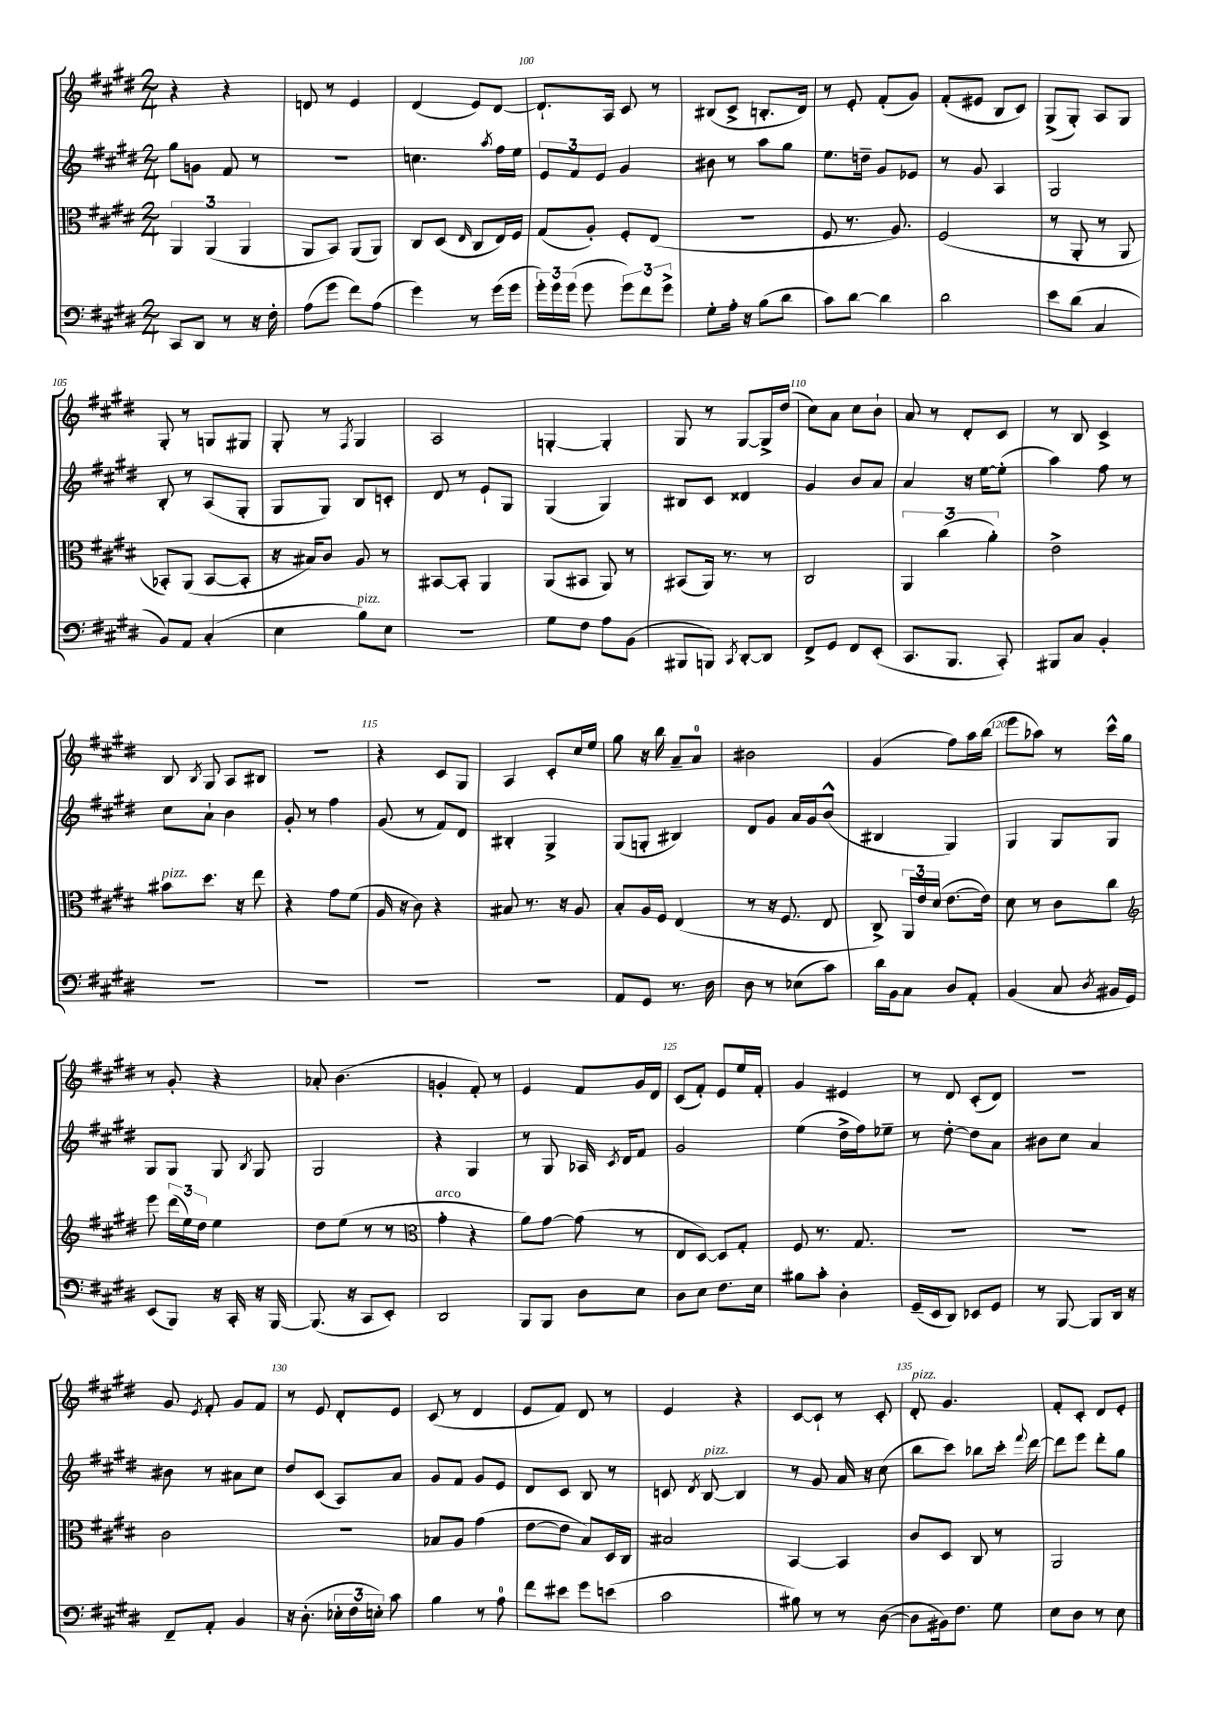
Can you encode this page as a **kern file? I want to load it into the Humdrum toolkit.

**kern	**kern	**kern	**kern
*staff4	*staff3	*staff2	*staff1
*clefF4	*clefC3	*clefG2	*clefG2
*k[f#c#g#d#]	*k[f#c#g#d#]	*k[f#c#g#d#]	*k[f#c#g#d#]
*M2/4	*M2/4	*M2/4	*M2/4
8CC#/L	6AA/	8gg#\L	4r
8DD#/J	.	8g\J	.
.	(6AA/	.	.
8r	.	8f#/	4r
.	6AA/	.	.
16r	.	8r	.
16F#'\	.	.	.
=	=	=	=
(8A\L	8AA/L	2r	8d/
8g#\J	8BB/J)	.	8r
8f#\L)	(8AA/L	.	4e/
(8A\J	8AA/J)	.	.
=	=	=	=
4g#\)	8C#/L	4.cc\	(4d#/
.	(8D#/J	.	.
.	16qqE/	.	.
8r	8C#/L	.	8e/L)
.	.	8qaa/	.
(16g#\LL	16E/L)	16ff#\LL	[8d#/J
16g#\JJ	16F#/JJ	16ee\JJ	.
=	=	=	=
24g#'\LL)	(8G#/L	12e/L	8.d#`/]L
24g#\	.	.	.
(24g#\JJ	.	12f#/	.
8g#\	8A'/J)	.	.
.	.	12e/J	.
.	.	.	16A/Jk
12g#\L)	8F#'/L	4g#/	8c#/
12f#\	.	.	.
.	(8E/J	.	8r
12g#^\J	.	.	.
=	=	=	=
8G#'\L	2r	8b#\	(8B#/L
16A'\Jk	.	8r	8c#^/J
16r	.	.	.
(8B\L	.	8aa\L	8.B'/L
8d#\J	.	8gg#\J	.
.	.	.	16d#/Jk)
=	=	=	=
8c#\L)	8F#/	8.ee\L	8r
[8d#\J	8.r	.	8e'/
.	.	16dd~\Jk	.
4d#\]	.	8g#/L	(8f#'/L
.	8.A/)	.	.
.	.	8e-/J	8g#/J)
=	=	=	=
2d#\	(2F#/	8r	(8f#'/L
.	.	8g#/	8e#/J
.	.	4A/	8B/L
.	.	.	8c#/J)
=	=	=	=
8e\L	8r	2G#/	(8G#^/L
(8d#\J	8AA'/	.	8G#'/J)
4C#/	8r	.	8A/L
.	8AA/	.	8G#/J
=	=	=	=
8BB/L)	8BB-'/L)	8B'/	8G#'/
8AA/J	(8AA/J	8r	8r
(4C#'/	[8BB-/L	(8A/L	8G/L
.	8BB-'/]J	8G#'/J	8G#/J
=	=	=	=
4E\	16r	8G#/L	8G#'/
.	16B#/LK)	.	.
.	8c#/J	8G#/J)	8r
.	.	.	8qF#/
8B\L)	8A/	8B/L	4G#/
8E\J	8r	8c'/J	.
=	=	=	=
2r	[8BB#/L	8d#/	2A/
.	8BB#'/]J	8r	.
.	4AA/	8e`/L	.
.	.	8G#/J	.
=	=	=	=
8G#\L	(8AA/L	(4G#/	[4G'/
8F#\J	8BB#/J	.	.
8A\L	8AA/)	4G#/)	4G'/]
(8BB\J	8r	.	.
=	=	=	=
8BBB#/L	(8BB#/L	8B#/L	8G#/
8BBB/J)	16AA/Jk)	8c#/J	8r
.	8.r	.	.
8qCC#/	.	.	.
[8DD#'/L	.	4d##/	[8G#/L
8DD#/]J	8r	.	16G#^/]L
.	.	.	(16dd#/JJ
=	=	=	=
8FF#^/L	2C#/	4g#/	8cc#\L)
8GG#/J	.	.	8a\J
8FF#/L	.	8b/L	8cc#\L
(8EE'/J	.	8a/J	8b`\J
=	=	=	=
8.CC#/L	6AA/	4a/	8a/
.	.	.	8r
.	(6cc#\	.	.
8.BBB/J	.	.	.
.	.	16r	8d#'/L
.	.	[16ee\LK	.
.	6a'\)	.	.
8CC#'/)	.	(8ee'\]J	8c#/J
=	=	=	=
8BBB#/L	2e^\	4aa\)	8r
8C#/J	.	.	8B/
4BB'/	.	8ff#\	4c#^/
.	.	8r	.
=	=	=	=
2r	8b#\L	8cc#\L	8B/
.	.	.	8qB/
.	8.dd#\J	8a`\J	8G#/
.	.	4b\	8A/L
.	16r	.	.
.	8ee\	.	8B#/J
=	=	=	=
2r	4r	8g#'/	2r
.	.	8r	.
.	8g#\L	4ff#\	.
.	(8f#\J	.	.
=	=	=	=
2r	16A/	(8g#/	4r
.	16r	.	.
.	8c#\)	8r	.
.	4r	8f#/L)	8c#/L
.	.	8d#/J	8G#/J
=	=	=	=
2r	8B#/	4B#'/	4A/
.	8.r	.	.
.	.	4G#^/	8c#'/L
.	16r	.	.
.	8A/	.	16cc#/L
.	.	.	16ee/JJ
=	=	=	=
8AA/L	8B'/L	(8G#/L	8gg#\
8GG#/J	16A/L	8G'/J	16r
.	16F#/JJ	.	16bb\
8.r	(4E/	4B#/)	8a~/L
.	.	.	8a/J
16D#\	.	.	.
=	=	=	=
8D#\	8r	8d#/L	2b#\
8r	16r	8g#/J	.
.	8.F#/	.	.
(8E-\L	.	16a/LL	.
.	.	16g#/J	.
8c#\J)	8E/	(8b^^/J	.
=	=	=	=
16d#\LL	8C#^/)	4B#/	(4g#/
16BB\J	.	.	.
8C#\J	24AA/LL	.	.
.	24e/	.	.
.	(24d#/JJ	.	.
8D#/L	[8.e\L	4G#/)	8ff#\L)
8AA'/J	.	.	16aa\L
.	16e\]Jk)	.	(16bb\JJ
=	=	=	=
(4BB/	8d#\	4G#/	8eee\L
.	8r	.	8aa-\J)
8C#/	8c#\L	8G#/L	8r
8qD#/	.	.	.
16BB#/LL	8cc#\J	8G#/J	16ccc#^^\LL
16GG#/JJ)	.	.	16gg#\JJ
=	=	=	=
*	*clefG2	*	*
(8EE/L	8eee\	8G#/L	8r
8BBB/J)	(24ddd#\LL	8G#/J	8g#'/
.	24ee\)	.	.
.	24dd#\JJ	.	.
16r	4ee\	8G#/	4r
16CC#'/	.	.	.
.	.	8qB/	.
16r	.	8G#/	.
[16BBB/	.	.	.
=	=	=	=
(8.BBB/]	8dd#\L	2G#/	8a-'/
.	(8ee\J	.	(4.b\
16r	.	.	.
8CC#/L	8r	.	.
8EE'/J)	8r	.	.
=	=	=	=
*	*clefC3	*	*
2DD#/	4g#'\	4r	4g'/
.	4r	4G#/	8f#'/)
.	.	.	8r
=	=	=	=
8BBB/L	8a\L)	8r	4e/
8BBB/J	[8g#\J	8G#/	.
8D#\L	(8g#\]	16A-/	8f#/L
.	.	8qc#/	.
.	.	16d#/LK	.
8E\J	8r	8f#/J	16g#/L
.	.	.	16d#/JJ
=	=	=	=
8D#\L	8E/L	2g#/	(8c#/L
8E\J	[8D#/J)	.	8f#'/J)
8.F#\L	8D#/]L	.	8e/L
.	8G#'/J	.	16ee/L
16E\Jk	.	.	16f#'/JJ
=	=	=	=
8B#\L	8F#/	(4ee\	4g#/
8c#'\J	8.r	.	.
4D#'\	.	16dd#^\LL	4e#/
.	8.G#/	16ff#\J)	.
.	.	8ee-~\J	.
=	=	=	=
(16GG#~/LL	2r	8r	8r
16EE/J	.	.	.
8DD#/J)	.	[8dd#'\	8d#/
8EE-/L	.	8dd#\]L	(8c#'/L
8GG#/J	.	8a\J	8d#/J)
=	=	=	=
8r	2r	8b#\L	2r
[8BBB/	.	8cc#\J	.
8BBB/]L	.	4a/	.
16DD#/Jk	.	.	.
16r	.	.	.
=	=	=	=
8FF#~/L	2c#\	8b#\	8g#/
.	.	.	8qe/
8AA'/J	.	8r	8f#'/
4BB/	.	8a#\L	8g#/L
.	.	8cc#\J	8f#/J
=	=	=	=
16r	2r	8dd#/L	8r
(8.D#'\	.	.	.
.	.	(8c#/J	8e/
24E-'\LL	.	8A/L)	8d#'/L
24F#\	.	.	.
24E'\JJ)	.	.	.
8c#\	.	8a/J	8e/J
=	=	=	=
4B\	8B-/L	8g#/L	(8c#/
.	8A/J	8f#/J	8r
8r	(4g#\	8g#/L	4d#/
8A\	.	8e/J	.
=	=	=	=
8f#\L	[8e\L	8d#/L	8e/L
8e#\J	8e\]J	8c#/J	8f#/J)
8g#\L	8B/L)	8B/	8d#/
(8e\J	16D#/L	8r	8r
.	16C#/JJ	.	.
=	=	=	=
2c#\	2B#/	8c/	4e/
.	.	8qd#/	.
.	.	[8B/	.
.	.	4B/]	4r
=	=	=	=
8B#\)	[4BB/	8r	[8c#/L
8r	.	8g#/	8c#`/]J
8r	4BB/]	16a/	8r
.	.	16r	.
([8D#\	.	(8cc#\	8c#'/
=	=	=	=
8D#\]L	8c#/L	8bb\L	8d#'/
16BB#\k)	8D#/J	8ccc#\J)	4.g#/
8.F#\J	.	.	.
.	8C#/	8bb-\L	.
8G#\	8r	16ccc#'\Jk	.
.	.	8qqfff#/	.
.	.	[16ddd#\	.
=	=	=	=
8E\L	2AA/	8ddd#\]L	8f#'/L
8D#\J	.	8eee\J	8c#'/J
8r	.	8ddd#'\L	8d#/L
8E\	.	8gg#\J	8e'/J
==	==	==	==
*-	*-	*-	*-
